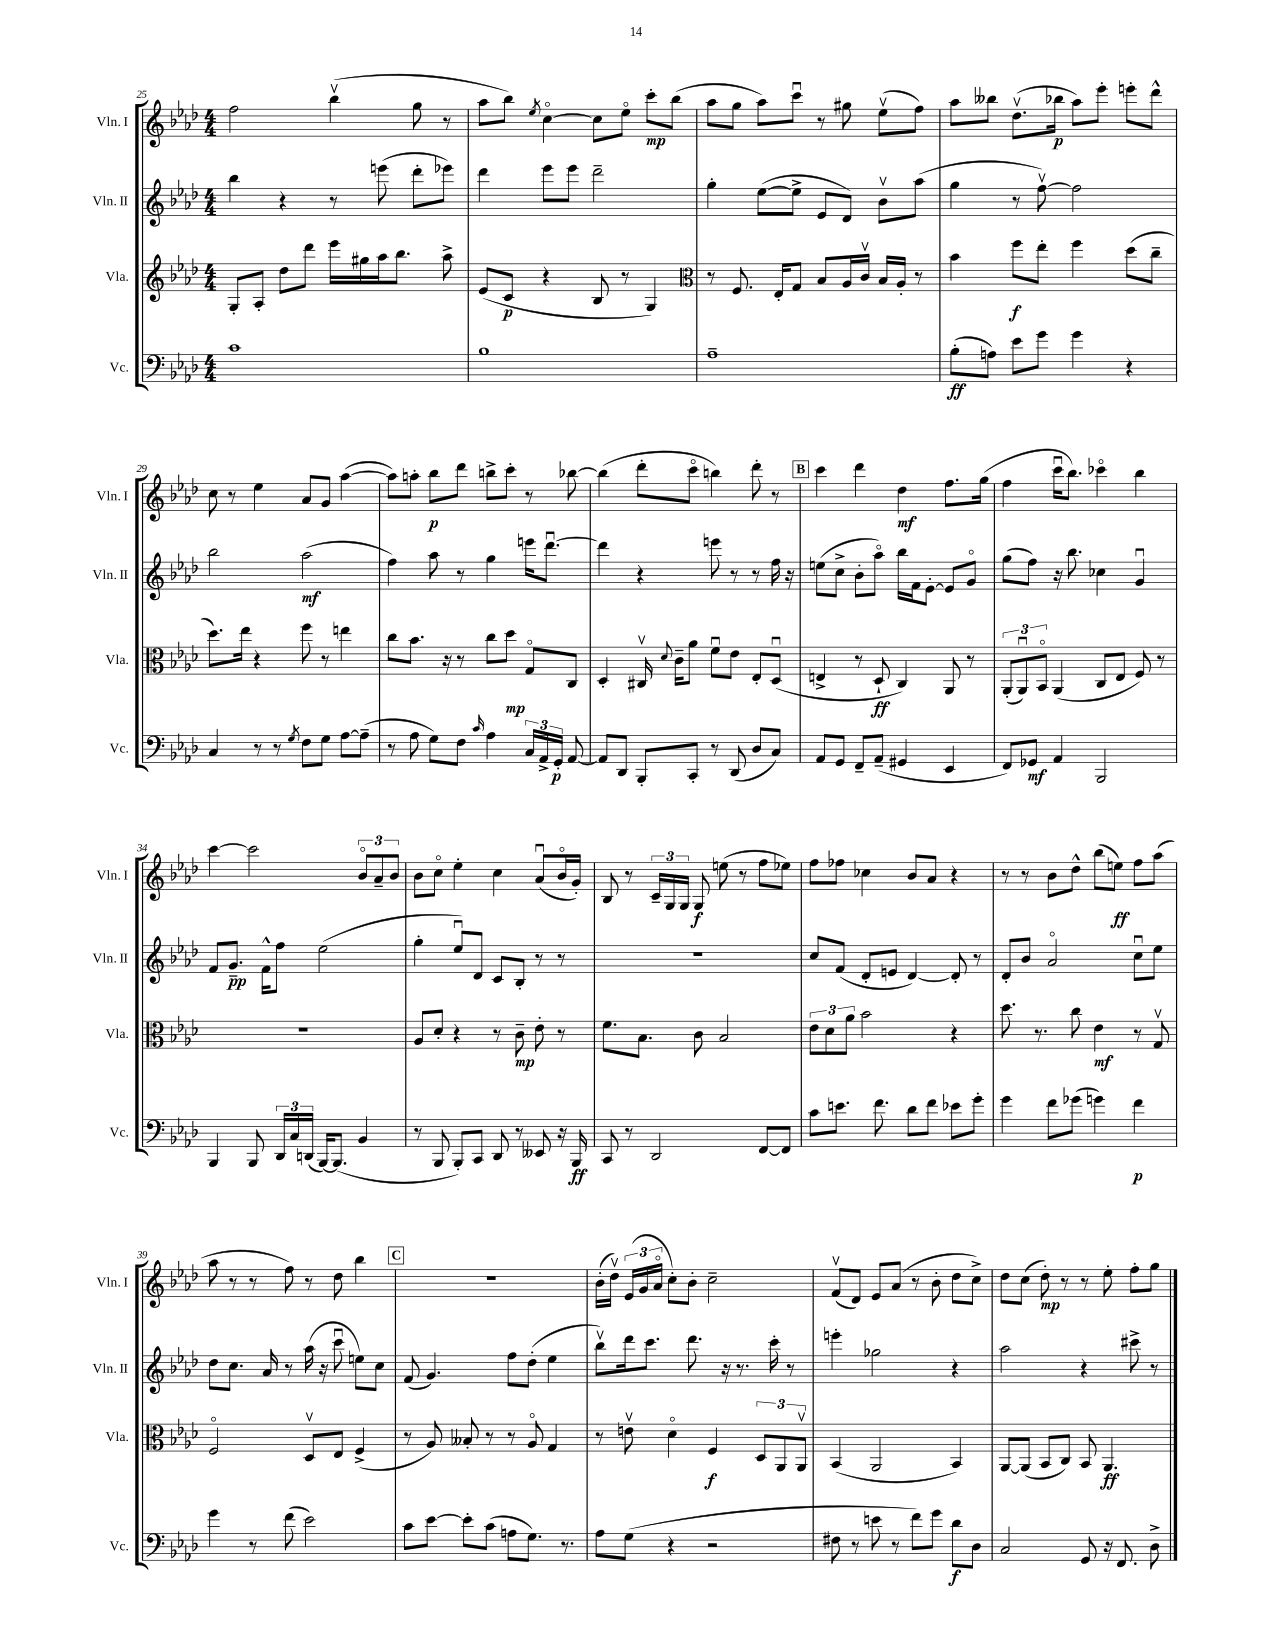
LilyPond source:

<<
\new StaffGroup <<
\new Staff = "s0" \with { instrumentName = "Vln. I" shortInstrumentName = "Vln. I" } {
    \clef treble \key aes \major \numericTimeSignature \time 4/4
    \autoBeamOff f''2 bes''4\upbow( g''8 r8 |
    aes''8[ bes''8]) \acciaccatura { ees''8 } c''4~\flageolet c''8[ ees''8]\flageolet c'''8[-.\mp bes''8]( |
    aes''8[ g''8] aes''8[) c'''8]\downbow r8 gis''8 ees''8[\upbow( f''8]) |
    aes''8[ beses''8] des''8.[\upbow( bes''16]\p aes''8[) ees'''8]-. e'''8[-. des'''8]-^ |
    c''8 r8 ees''4 aes'8[ g'8] aes''4~( |
    aes''8[) a''8]-. bes''8[\p des'''8] b''8[-> c'''8]-. r8 bes''8~ |
    bes''4( des'''8[-. c'''8]\flageolet b''4) des'''8-. r8 |
    \mark \markup { \box "B" } c'''4 des'''4 des''4\mf f''8.[ g''16]( |
    f''4 c'''16[\downbow bes''8.]) ces'''4\flageolet bes''4 |
    c'''4~ c'''2 \tuplet 3/2 { bes'8[\flageolet aes'8-- bes'8] } |
    bes'8[ c''8]\flageolet ees''4-. c''4 aes'8[\downbow( bes'16\flageolet g'16]-.) |
    bes8 r8 \tuplet 3/2 { c'16[-- g16 g16] } g8\f e''8( r8 f''8[ ees''8]) |
    f''8[ fes''8] ces''4 bes'8[ aes'8] r4 |
    r8 r8 bes'8[ des''8]-^ bes''8[( e''8]\ff) f''8[ aes''8]( |
    aes''8 r8 r8 f''8) r8 des''8 bes''4 |
    \mark \markup { \box "C" } r1 |
    bes'16[-.( des''16]\upbow) \tuplet 3/2 { ees'16[( g'16 aes'16]\flageolet } c''8[-.) bes'8]-. c''2-- |
    f'8[\upbow( des'8]) ees'8[ aes'8]( r8 bes'8-. des''8[ c''8]->) |
    des''8[ c''8]( des''8-.\mp) r8 r8 ees''8-. f''8[-. g''8] \bar "|." |
}
\new Staff = "s1" \with { instrumentName = "Vln. II" shortInstrumentName = "Vln. II" } {
    \clef treble \key aes \major \numericTimeSignature \time 4/4
    \autoBeamOff bes''4 r4 r8 e'''8( des'''8[-. ees'''8]) |
    des'''4 ees'''8[ ees'''8] des'''2-- |
    g''4-. ees''8[~( ees''8]-> ees'8[ des'8]) bes'8[\upbow aes''8]( |
    g''4 r8 f''8~\upbow) f''2 |
    bes''2 aes''2\mf( |
    f''4) aes''8 r8 g''4 e'''16[ des'''8.]~\downbow |
    des'''4 r4 e'''8 r8 r8 f''16 r16 |
    \mark \markup { \box "B" } e''8[( c''8]-> bes'8[-. aes''8]\flageolet) bes''16[ f'16 ees'8]~-. ees'8[ g'8]\flageolet |
    g''8[( f''8]) r16 bes''8. ces''4 g'4\downbow |
    f'8[ g'8.]--\pp f'16[-^ f''8] ees''2( |
    g''4-. ees''8[\downbow) des'8] c'8[ bes8]-. r8 r8 |
    R1 |
    c''8[ f'8]( des'8[-. e'8] des'4~) des'8-. r8 |
    des'8[-. bes'8] aes'2\flageolet c''8[\downbow ees''8] |
    des''8[ c''8.] aes'16 r8 aes''16( r16 c'''8\downbow e''8[) c''8] |
    \mark \markup { \box "C" } f'8( g'4.) f''8[ des''8]-.( ees''4 |
    bes''8[\upbow) des'''16 c'''8.] des'''8. r16 r8. c'''16-. r8 |
    e'''4-. ges''2 r4 |
    aes''2 r4 cis'''8-> r8 \bar "|." |
}
\new Staff = "s2" \with { instrumentName = "Vla." shortInstrumentName = "Vla." } {
    \clef treble \key aes \major \numericTimeSignature \time 4/4
    \autoBeamOff g8[-. aes8]-. des''8[ des'''8] ees'''16[ gis''16 aes''16 bes''8.] aes''8-> |
    ees'8[( c'8]\p r4 bes8 r8 g4) |
    \clef alto r8 f8. ees16[-. g8] bes8[ aes16 c'16]\upbow bes16[ aes16]-. r8 |
    bes'4 f''8[\f ees''8]-. f''4 des''8[( c''8]-- |
    des''8.[) ees''16] r4 f''8 r8 e''4 |
    c''8[ bes'8.] r16 r8 c''8[ des''8]\mp g8[\flageolet c8] |
    des4-. cis16\upbow \appoggiatura { des'8 } c'16[-- aes'8] f'8[\downbow ees'8] ees8[-. des8]\downbow( |
    \mark \markup { \box "B" } e4-> r8 des8-!\ff c4) aes,8 r8 |
    \tuplet 3/2 { aes,8[-.( aes,8\downbow) bes,8]\flageolet } aes,4( c8[ ees8] f8) r8 |
    r1 |
    aes8[ des'8]-. r4 r8 c'8--\mp ees'8-. r8 |
    f'8.[ bes8.] c'8 bes2 |
    \tuplet 3/2 { ees'8[ des'8 aes'8] } bes'2 r4 |
    des''8. r8. c''8 ees'4\mf r8 g8\upbow |
    f2\flageolet des8[\upbow ees8] f4->( |
    \mark \markup { \box "C" } r8 aes8) beses8-. r8 r8 aes8\flageolet g4 |
    r8 e'8\upbow des'4\flageolet f4\f \tuplet 3/2 { des8[ aes,8 aes,8]\upbow } |
    bes,4( aes,2 bes,4) |
    aes,8[~ aes,8]( bes,8[ c8]) bes,8 aes,4.\ff \bar "|." |
}
\new Staff = "s3" \with { instrumentName = "Vc." shortInstrumentName = "Vc." } {
    \clef bass \key aes \major \numericTimeSignature \time 4/4
    \autoBeamOff c'1 |
    bes1 |
    aes1-- |
    bes8[-.\ff( a8]) ees'8[ g'8] g'4 r4 |
    c4 r8 r8 \acciaccatura { g8 } f8[ g8] aes8[~ aes8]--( |
    r8 aes8 g8[) f8] \grace { c'16 } aes4 \tuplet 3/2 { c16[ aes,16-> g,16]-.\p } aes,8~ |
    aes,8[ des,8] bes,,8[-. c,8]-. r8 des,8( des8[ c8]) |
    \mark \markup { \box "B" } aes,8[ g,8] f,8[-- aes,8]--( gis,4 ees,4 |
    f,8[) ges,8]\mf aes,4 bes,,2 |
    bes,,4 bes,,8 \tuplet 3/2 { des,16[ c16 d,16]( } bes,,16[~) bes,,8.]( bes,4 |
    r8 bes,,8 bes,,8[-.) c,8] des,8 r8 eeses,8 r16 bes,,16\ff |
    c,8 r8 des,2 f,8[~ f,8] |
    c'8[ e'8.] f'8. des'8[ f'8] ees'8[ g'8]-. |
    g'4 f'8[ ges'8]( g'4) f'4\p |
    g'4 r8 f'8( ees'2) |
    \mark \markup { \box "C" } c'8[ ees'8]~ ees'8[-. c'8]( a8[ g8.]) r8. |
    aes8[ g8]( r4 r2 |
    fis8 r8 e'8 r8 f'8[) g'8] des'8[\f des8] |
    c2 g,8 r16 f,8. des8-> \bar "|." |
}
>>
>>
\layout { \context { \Score currentBarNumber = #25 } }
